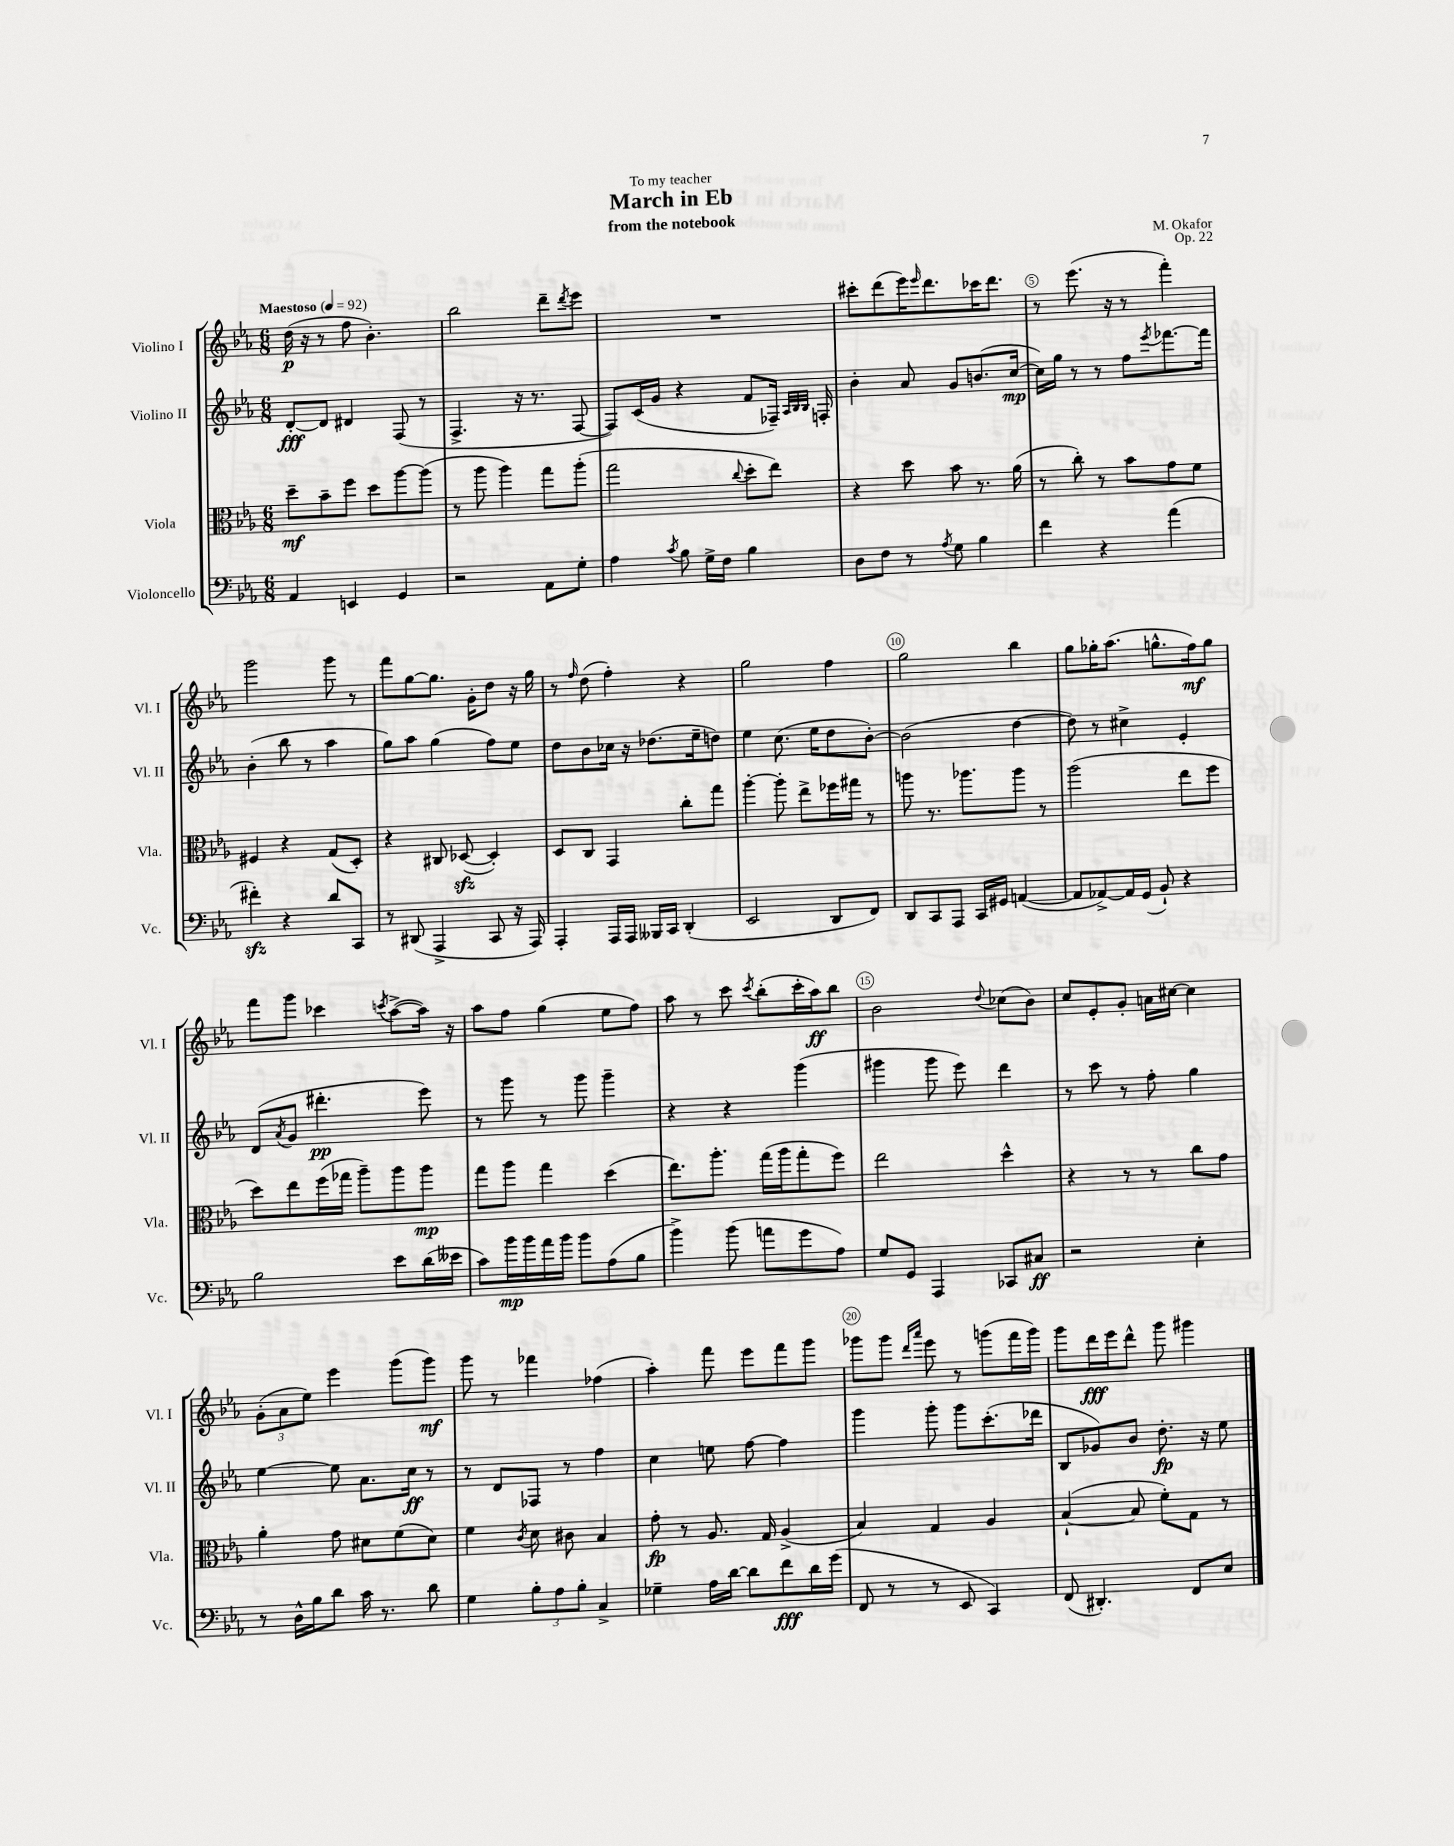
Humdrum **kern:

**kern	**dynam	**kern	**dynam	**kern	**dynam	**kern	**dynam
*part4	*part4	*part3	*part3	*part2	*part2	*part1	*part1
*staff4	*staff4	*staff3	*staff3	*staff2	*staff2	*staff1	*staff1
*I"Violoncello	*	*I"Viola	*	*I"Violino II	*	*I"Violino I	*
*I'Vc.	*	*I'Vla.	*	*I'Vl. II	*	*I'Vl. I	*
*clefF4	*	*clefC3	*	*clefG2	*	*clefG2	*
*k[b-e-a-]	*	*k[b-e-a-]	*	*k[b-e-a-]	*	*k[b-e-a-]	*
*M6/8	*	*M6/8	*	*M6/8	*	*M6/8	*
*MM92	*	*MM92	*	*MM92	*	*MM92	*
=1	=1	=1	=1	=1	=1	=1	=1
!	!	!	!	!	!	!LO:TX:a:B:t=Maestoso	!
4AA-/	.	8dd~\L	mf	[8d'/L	fff	(16dd\	p
.	.	.	.	.	.	16r	.
.	.	8b-~\	.	8d/J]	.	8r	.
4EEn/	.	8ff\J	.	4d#X/	.	8ff\	.
.	.	8dd\L	.	.	.	4.b-'\)	.
4GG/	.	[8aa-\	.	(8F/	.	.	.
.	.	(8aa-\J]	.	8r	.	.	.
=2	=2	=2	=2	=2	=2	=2	=2
2r	.	8r	.	4.F^/	.	2bb-\	.
.	.	8aa-\	.	.	.	.	.
.	.	4aa-\)	.	.	.	.	.
.	.	.	.	16r	.	.	.
.	.	.	.	8.r	.	.	.
8AA-\L	.	8gg\L	.	.	.	8ddd~\L	.
.	.	.	.	.	.	8qddd/	.
8G'\J	.	(8aa-'\J	.	[8F/	.	8eee-\J	.
=3	=3	=3	=3	=3	=3	=3	=3
4A-\	.	2gg\	.	8F/L])	.	2.r	.
.	.	.	.	(16c/L	.	.	.
.	.	.	.	16g/JJ	.	.	.
8qc/	.	.	.	.	.	.	.
8B-\	.	.	.	4r	.	.	.
16G^\LL	.	.	.	.	.	.	.
16F\JJ	.	.	.	.	.	.	.
.	.	8qqcc/	.	.	.	.	.
4B-\	.	8dd'\L	.	8f/L	.	.	.
.	.	8ee-\J)	.	16F-X~/Jk)	.	.	.
.	.	.	.	32qqA-/LLL	.	.	.
.	.	.	.	32qqB-/	.	.	.
.	.	.	.	32qqB-/JJJ	.	.	.
.	.	.	.	16Fn'/	.	.	.
=4	=4	=4	=4	=4	=4	=4	=4
8D\L	.	4r	.	4b-'\	.	8ccc#X'\L	.
8F\J	.	.	.	.	.	(8ddd\	.
8r	.	8dd\	.	8a-/	.	16eee-\K)	.
.	.	.	.	.	.	16qqeee-/	.
.	.	.	.	.	.	8.ddd\	.
8qA-/	.	.	.	.	.	.	.
8G\	.	8b-\	.	8g/L	.	.	.
4B-\	.	8.r	.	(8.bn/	.	16ccc-X\K	.
.	.	.	.	.	.	8.ddd\J	.
.	.	(16a-\	.	[16cc/Jk	mp	.	.
=5	=5	=5	=5	=5	=5	=5	=5
4f\	.	8r	.	16cc\LL])	.	8r	.
.	.	.	.	16gg\JJ	.	.	.
.	.	8cc'\)	.	8r	.	(8.eee-\	.
4r	.	8r	.	8r	.	.	.
.	.	.	.	.	.	16r	.
.	.	8b-\L	.	8ff\L	.	8r	.
.	.	.	.	8qeee-/	.	.	.
(4a-\	.	8g\	.	[8.fff-X\	.	4fff'\)	.
.	.	8f\J	.	.	.	.	.
.	.	.	.	16fff-\Jk]	.	.	.
!!LO:LB:g=z
=6	=6	=6	=6	=6	=6	=6	=6
4f#Xzz'\)	.	4F#X/	.	(4b-'\	.	2ggg\	.
4r	.	4r	.	8bb-\	.	.	.
.	.	.	.	8r	.	.	.
8d/L	.	(8G/L	.	4aa-\	.	8ggg\	.
8CC/J	.	8D'/J)	.	.	.	8r	.
=7	=7	=7	=7	=7	=7	=7	=7
8r	.	4r	.	8gg\L)	.	8fff\L	.
(8DD#X/	.	.	.	8aa-\J	.	[8gg\	.
4AAA-^/	.	8C#X/	.	(4gg\	.	8.gg\J]	.
.	.	([8D-Xzz/	.	.	.	.	.
.	.	.	.	.	.	16g'\KL	.
8CC/	.	4D-'/])	.	8ff\L)	.	8dd\J	.
16r	.	.	.	8ee-\J	.	16r	.
16AAA-/)	.	.	.	.	.	16gg\	.
=8	=8	=8	=8	=8	=8	=8	=8
4AAA-'/	.	8D/L	.	8dd\L	.	8r	.
.	.	.	.	.	.	16qqff/	.
.	.	8C/J	.	8b-\	.	(8dd\	.
16AAA-/LL	.	4GG/	.	16cc-X\Jk	.	4ff'\)	.
16AAA-/JJ	.	.	.	16r	.	.	.
16BBB--X/LL	.	.	.	(8.dd-X\L	.	.	.
16CC/JJ	.	.	.	.	.	.	.
(4DD'/	.	8cc'\L	.	.	.	4r	.
.	.	.	.	16ee-~\k	.	.	.
.	.	8gg\J	.	8ddn\J)	.	.	.
=9	=9	=9	=9	=9	=9	=9	=9
2EE-/	.	[4aa-'\	.	4ee-\	.	2gg\	.
.	.	8aa-'\]	.	(8.cc\	.	.	.
.	.	8ee-^\L	.	.	.	.	.
.	.	.	.	16ee-\KL	.	.	.
8DD/L	.	16ff-X\L	.	8dd\	.	4ff\	.
.	.	16gg#X\JJ	.	.	.	.	.
8FF/J)	.	8r	.	[8b-'\J)	.	.	.
=10	=10	=10	=10	=10	=10	=10	=10
8DD/L	.	8aan\	.	(2b-\]	.	2gg\	.
8CC/	.	8.r	.	.	.	.	.
8AAA-/J	.	.	.	.	.	.	.
.	.	8.aa-X\L	.	.	.	.	.
16CC/LL	.	.	.	.	.	.	.
16GG#X/JJ	.	.	.	.	.	.	.
([4AAn/	.	8aa-\J	.	[4dd\	.	4bb-\	.
.	.	8r	.	.	.	.	.
=11	=11	=11	=11	=11	=11	=11	=11
8AA/L]	.	(2aa-\	.	8dd\])	.	8gg\L	.
[8AA-X^/)	.	.	.	8r	.	16gg-X'\K	.
.	.	.	.	.	.	(8.aa-\J	.
16AA-/L]	.	.	.	4cc#X^\	.	.	.
(16GG/JJ	.	.	.	.	.	.	.
8BB-`/)	.	.	.	.	.	8.ggn^^\L	.
4r	.	8ee-\L	.	4e-'/	.	.	.
.	.	.	.	.	.	16ff\k)	mf
.	.	8ff\J	.	.	.	8gg\J	.
!!LO:LB:g=z
=12	=12	=12	=12	=12	=12	=12	=12
2B-\	.	8dd\L)	.	(8d/L	.	8fff\L	.
.	.	.	.	8qa-/	.	.	.
.	.	8ee-\	.	8g/J	.	8ggg\J	.
.	.	(16ff\L	.	4.ddd#X'\	pp	4ccc-X\	.
.	.	16gg-X\JJ	.	.	.	.	.
.	.	8aa-~\L)	.	.	.	.	.
.	.	.	.	.	.	8qcccn/	.
8e-\L	.	8aa-\	.	.	.	([8aa-^\L	.
(16d\L	.	8aa-\J	mp	8eee-\)	.	16aa-\Jk])	.
16e--X\JJ	.	.	.	.	.	16r	.
=13	=13	=13	=13	=13	=13	=13	=13
8c\L)	.	8gg\L	.	8r	.	8aa-\L	.
16b-\L	mp	8aa-\J	.	8ggg\	.	8ff\J	.
16b-\	.	.	.	.	.	.	.
16a-\	.	4gg\	.	8r	.	(4gg\	.
16b-\JJ	.	.	.	.	.	.	.
8b-\L	.	.	.	8ggg\	.	.	.
(8A-\	.	(4dd\	.	4ggg~\	.	8ee-\L	.
8B-\J	.	.	.	.	.	8ff\J)	.
=14	=14	=14	=14	=14	=14	=14	=14
4b-^\)	.	8.ee-\L)	.	4r	.	8aa-\	.
.	.	.	.	.	.	8r	.
.	.	8.aa-'\J	.	.	.	.	.
(8b-\	.	.	.	4r	.	8ccc\	.
.	.	.	.	.	.	8qccc/	.
8an\L	.	(16gg\LL	.	.	.	(8bb-'\L	.
.	.	16aa-\J	.	.	.	.	.
8g\	.	8gg'\	.	(4ggg\	.	16ccc'\L	.
.	.	.	.	.	.	16aa-\J)	ff
8A-\J)	.	8ff\J)	.	.	.	8bb-\J	.
=15	=15	=15	=15	=15	=15	=15	=15
8G/L	.	2ee-\	.	4ggg#X\	.	2b-\	.
8GG/J	.	.	.	.	.	.	.
4AAA-/	.	.	.	8ggg#\	.	.	.
.	.	.	.	8eee-\)	.	.	.
.	.	.	.	.	.	8qqdd/	.
8CC-X/L	.	4dd^^\	.	4ddd\	.	(8cc-X\L	.
8C#X/J	ff	.	.	.	.	8b-\J)	.
=16	=16	=16	=16	=16	=16	=16	=16
2r	.	4r	.	8r	.	8cc/L	.
.	.	.	.	8ccc\	.	8e-'/	.
.	.	8r	.	8r	.	8g'/J	.
.	.	8r	.	8ff'\	.	16an\LL	.
.	.	.	.	.	.	[16cc#X\JJ	.
4E-'\	.	8cc\L	.	4gg\	.	4cc#\]	.
.	.	8g\J	.	.	.	.	.
!!LO:LB:g=z
=17	=17	=17	=17	=17	=17	=17	=17
8r	.	4a-'\	.	[4ee-\	.	(12g'\L	.
.	.	.	.	.	.	12a-\	.
16D^^\LL	.	.	.	.	.	.	.
.	.	.	.	.	.	12ee-\J)	.
16B-\J	.	.	.	.	.	.	.
8d\J	.	8g\	.	8ee-\]	.	4eee-\	.
16c\	.	8d#X\L	.	8.a-\L	.	.	.
8.r	.	.	.	.	.	.	.
.	.	(8f\	.	.	.	(8ggg\L	.
.	.	.	.	16cc\Jk	ff	.	.
8d\	.	8d#\J)	.	8r	.	8ggg\J)	mf
=18	=18	=18	=18	=18	=18	=18	=18
4G\	.	4f\	.	8r	.	8ggg\	.
.	.	.	.	8d/L	.	8r	.
.	.	8qc/	.	.	.	.	.
12B-'\L	.	8d\	.	8F-X/J	.	4fff-X\	.
12A-\	.	.	.	.	.	.	.
.	.	8c#X\	.	8r	.	.	.
12B-'\J	.	.	.	.	.	.	.
4C^/	.	4B-/	.	4ff\	.	(4ff-X\	.
=19	=19	=19	=19	=19	=19	=19	=19
4G-X~\	.	8g'\	fp	4cc\	.	4aa-'\)	.
.	.	8r	.	.	.	.	.
16A-\LL	.	8.A-/	.	8een\	.	8fff\	.
[16d\JJ	.	.	.	.	.	.	.
8d\L]	.	.	.	[8ff\	.	8eee-\L	.
.	.	16G/	.	.	.	.	.
8f\	fff	(4A-^/	.	4ff\]	.	8fff\	.
16d\L	.	.	.	.	.	8ggg\J	.
(16g\JJ	.	.	.	.	.	.	.
=20	=20	=20	=20	=20	=20	=20	=20
8FF/	.	4B-/)	.	4ggg\	.	8ggg-X\L	.
8r	.	.	.	.	.	8ggg-\J	.
.	.	.	.	.	.	16qqddd/LL	.
.	.	.	.	.	.	16qqaaa-/JJ	.
8r	.	4G/	.	8ggg'\	.	8eee-\	.
8EE-/	.	.	.	8ggg\L	.	8r	.
4CC/)	.	4A-/	.	(8.ccc'\	.	(8gggn\L	.
.	.	.	.	.	.	16fff\L	.
.	.	.	.	16ddd-X\Jk	.	16ggg\JJ)	.
=21	=21	=21	=21	=21	=21	=21	=21
(8FF/	.	([4B-`/	.	8B-/L	.	8ggg\L	.
4.DD#X'/)	.	.	.	8g-X/)	.	16ddd\L	fff
.	.	.	.	.	.	16eee-\J	.
.	.	8B-/]	.	8b-/J	.	8ddd^^\J	.
.	.	8f'\L)	.	8.dd'\	fp	8ggg\	.
8FF/L	.	8G\J	.	.	.	4ggg#X\	.
.	.	.	.	16r	.	.	.
8E-/J	.	8r	.	8ee-\	.	.	.
==	==	==	==	==	==	==	==
*-	*-	*-	*-	*-	*-	*-	*-
